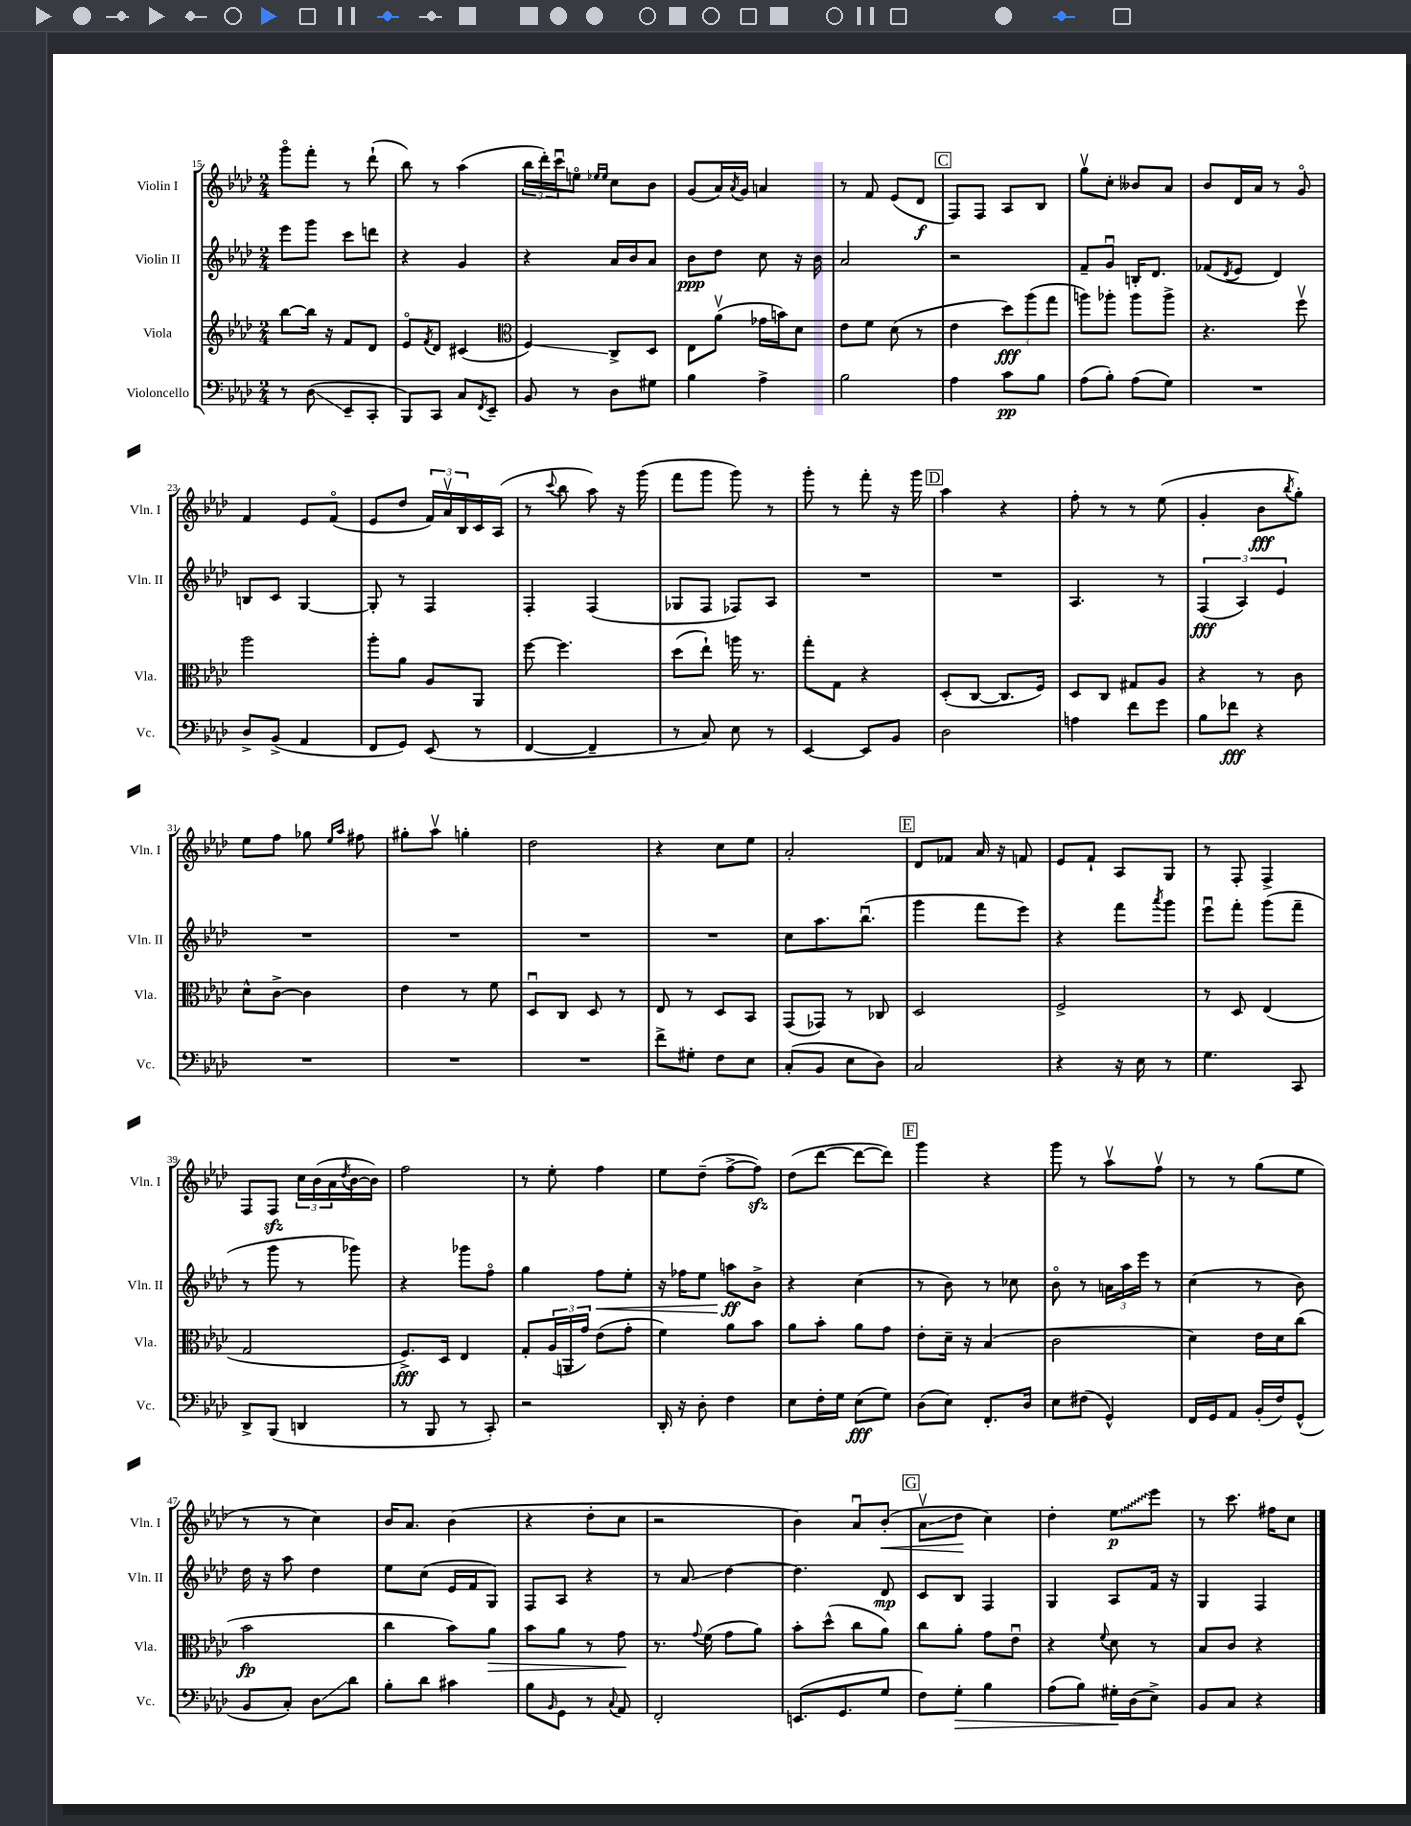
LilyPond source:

<<
\new StaffGroup <<
\new Staff = "s0" \with { instrumentName = "Violin I" shortInstrumentName = "Vln. I" } {
    \clef treble \key aes \major \numericTimeSignature \time 2/4
    g'''8\flageolet f'''8-. r8 des'''8-!( |
    bes''8) r8 aes''4( |
    \tuplet 3/2 { bes''16 des'''16-.) c'''16\downbow } e''8\flageolet \grace { ees''16 ees''16 } c''8 bes'8 |
    g'8( aes'16) \acciaccatura { aes'8 } g'16 a'4 |
    r8 f'8 ees'8( des'8\f |
    \mark \markup { \box "C" } f8) f8 aes8 bes8 |
    g''8\upbow c''8-. beses'8 aes'8 |
    bes'8 des'16 aes'16 r8 g'8\flageolet |
    f'4 ees'8 f'8\flageolet( |
    ees'8 des''8 \tuplet 3/2 { f'16) aes'16\upbow bes16 } c'16 aes16( |
    r8 \appoggiatura { c'''8 } bes''8 aes''8) r16 g'''16( |
    f'''8 g'''8 g'''8) r8 |
    g'''8-. r8 f'''8-. r16 g'''16 |
    \mark \markup { \box "D" } aes''4 r4 |
    f''8-. r8 r8 ees''8( |
    g'4-. bes'8\fff \acciaccatura { bes''8 } g''8-.) |
    ees''8 f''8 ges''8 \grace { ees''16 aes''16 } fis''8 |
    gis''8-. aes''8\upbow g''4-. |
    des''2 |
    r4 c''8 ees''8 |
    aes'2-. |
    \mark \markup { \box "E" } des'8 fes'8 aes'16 r16 f'8 |
    ees'8 f'8-! aes8 g8 |
    r8 f8-. f4-> |
    f8 f8\sfz \tuplet 3/2 { c''16 bes'16( aes'16 } \acciaccatura { des''8 } bes'16~ bes'16) |
    f''2 |
    r8 ees''8-. f''4 |
    ees''8 des''8--( f''8~-> f''8\sfz) |
    des''8( des'''8~ des'''8~ des'''8) |
    \mark \markup { \box "F" } g'''4 r4 |
    g'''8 r8 aes''8\upbow f''8\upbow |
    r8 r8 g''8( ees''8 |
    r8 r8 c''4) |
    bes'16 aes'8. bes'4( |
    r4 des''8-. c''8 |
    r2 |
    bes'4) aes'8\downbow bes'8-.\<( |
    \mark \markup { \box "G" } aes'8\upbow\glissando des''8\! c''4) |
    des''4-. \once \override Glissando.style = #'zigzag ees''8\glissando\p ees'''8 |
    r8 c'''8. fis''16 c''8 \bar "|." |
}
\new Staff = "s1" \with { instrumentName = "Violin II" shortInstrumentName = "Vln. II" } {
    \clef treble \key aes \major \numericTimeSignature \time 2/4
    ees'''8 g'''8 c'''8 d'''8 |
    r4 g'4 |
    r4 aes'16 bes'16 aes'8 |
    bes'8\ppp des''8 c''8 r16 bes'16 |
    aes'2 |
    \mark \markup { \box "C" } r2 |
    f'8-- g'8\downbow b16-. des'8. |
    fes'8( \acciaccatura { des'8 } ees'8 des'4) |
    b8 c'8 g4~ |
    g8-. r8 f4 |
    f4-. f4( |
    ges8 f8 fes8) aes8 |
    R2 |
    \mark \markup { \box "D" } R2 |
    aes4. r8 |
    \tuplet 3/2 { f4\fff( aes4) ees'4 } |
    R2 |
    R2 |
    R2 |
    R2 |
    c''8 aes''8. bes''8.\downbow( |
    \mark \markup { \box "E" } g'''4 f'''8 ees'''8) |
    r4 f'''8 \acciaccatura { aes'''8 } g'''8 |
    ees'''8\downbow f'''8-. g'''8( f'''8-- |
    r8 g'''8 r8 ges'''8) |
    r4 ges'''8 f''8\flageolet |
    g''4 f''8\< ees''8-. |
    r16 fes''16 ees''8 a''8\ff\! bes'8-> |
    r4 c''4( |
    \mark \markup { \box "F" } r8 bes'8) r8 ces''8 |
    bes'8\flageolet r8 \tuplet 3/2 { a'16 aes''16 ees'''16 } r8 |
    c''4( r8 bes'8) |
    des''16 r16 aes''8 des''4 |
    ees''8 c''8( ees'16 f'16 g8) |
    f8 aes8 r4 |
    r8 aes'8\glissando des''4~ |
    des''4. des'8\mp |
    \mark \markup { \box "G" } c'8 bes8 f4 |
    g4 aes8 f'16 r16 |
    g4 f4 \bar "|." |
}
\new Staff = "s2" \with { instrumentName = "Viola" shortInstrumentName = "Vla." } {
    \clef treble \key aes \major \numericTimeSignature \time 2/4
    bes''8~ bes''16 r16 f'8 des'8 |
    ees'8\flageolet \acciaccatura { f'8 } des'8 cis'4( |
    \clef alto f4\glissando) c8-> des8 |
    ees8 aes'8\upbow( ges'16 b'16) des'8 |
    ees'8 f'8 des'8( r8 |
    \mark \markup { \box "C" } ees'4 \tuplet 3/2 { des''8\fff) aes''8( g''8 } |
    a''8) aes''8-. aes''8 aes''8-> |
    r4. f''8\upbow |
    aes''2 |
    aes''8-. aes'8 aes8 aes,8 |
    f''8~ f''4. |
    des''8( ees''8-!) a''16 r8. |
    g''8-. g8 r4 |
    \mark \markup { \box "D" } des8-.( c8~ c8. f16) |
    des8 c8 gis8 aes8 |
    r4 r8 c'8 |
    des'8-^ c'8~-> c'4 |
    ees'4 r8 f'8 |
    des8\downbow c8 des8 r8 |
    ees8 r8 des8 bes,8 |
    g,8( ges,8) r8 ces8 |
    \mark \markup { \box "E" } des2 |
    f2-> |
    r8 des8 ees4( |
    g2 |
    f8.->\fff) des16 ees4 |
    g8-. \tuplet 3/2 { aes16( a,16 g'16) } ees'8( g'8-. |
    f'4) aes'8 bes'8 |
    aes'8 bes'8-. aes'8 g'8 |
    \mark \markup { \box "F" } ees'8-. des'16-- r16 bes4( |
    c'2 |
    des'4) ees'16 des'16 c''8( |
    bes'2\fp |
    c''4 bes'8) aes'8\> |
    bes'8 aes'8 r8 g'8\! |
    r8. \appoggiatura { g'8 } f'16( g'8 aes'8) |
    bes'8-. des''8-^( c''8 aes'8) |
    \mark \markup { \box "G" } c''8 aes'8-. g'8 ees'8\downbow |
    r4 \appoggiatura { f'8 } des'8 r8 |
    bes8 c'8 r4 \bar "|." |
}
\new Staff = "s3" \with { instrumentName = "Violoncello" shortInstrumentName = "Vc." } {
    \clef bass \key aes \major \numericTimeSignature \time 2/4
    r8 des8\glissando( ees,8-- c,8-. |
    bes,,8) c,8 c8 \acciaccatura { f,8 } ees,8-- |
    bes,8 r8 des8 gis8 |
    bes4 aes4-> |
    bes2 |
    \mark \markup { \box "C" } aes4 c'8\pp bes8 |
    aes8( bes8-.) aes8( g8) |
    R2 |
    des8-> bes,8->( aes,4 |
    f,8 g,8) ees,8( r8 |
    f,4~ f,4-- |
    r8 c8) ees8 r8 |
    ees,4~ ees,8 bes,8 |
    \mark \markup { \box "D" } des2 |
    a4 f'8 g'8 |
    bes8 fes'8\fff r4 |
    R2 |
    R2 |
    R2 |
    f'8-> gis8-. f8 ees8 |
    c8-.( bes,8 ees8 des8) |
    \mark \markup { \box "E" } c2 |
    r4 r16 ees16 r8 |
    g4. c,8 |
    des,8-> bes,,8( d,4 |
    r8 bes,,8 r8 c,8-.) |
    r2 |
    des,16-. r16 des8-. f4 |
    ees8 f16-. g16 ees8\fff( g8) |
    \mark \markup { \box "F" } des8( ees8) f,8.-. des16 |
    ees8 fis8( g,4-^) |
    f,16 g,16 aes,8 bes,16-.( f16) g,8-^( |
    bes,8 c8-.) des8\glissando des'8 |
    bes8-. des'8 cis'4 |
    bes8 \grace { bes,16 } g,8 r8 \appoggiatura { c8 } aes,8 |
    f,2-. |
    e,8.( g,8. g8 |
    \mark \markup { \box "G" } f8) g8-.\> bes4 |
    aes8( bes8) gis16-.\! des16( ees8->) |
    bes,8 c8 r4 \bar "|." |
}
>>
>>
\layout { \context { \Score currentBarNumber = #15 } }
